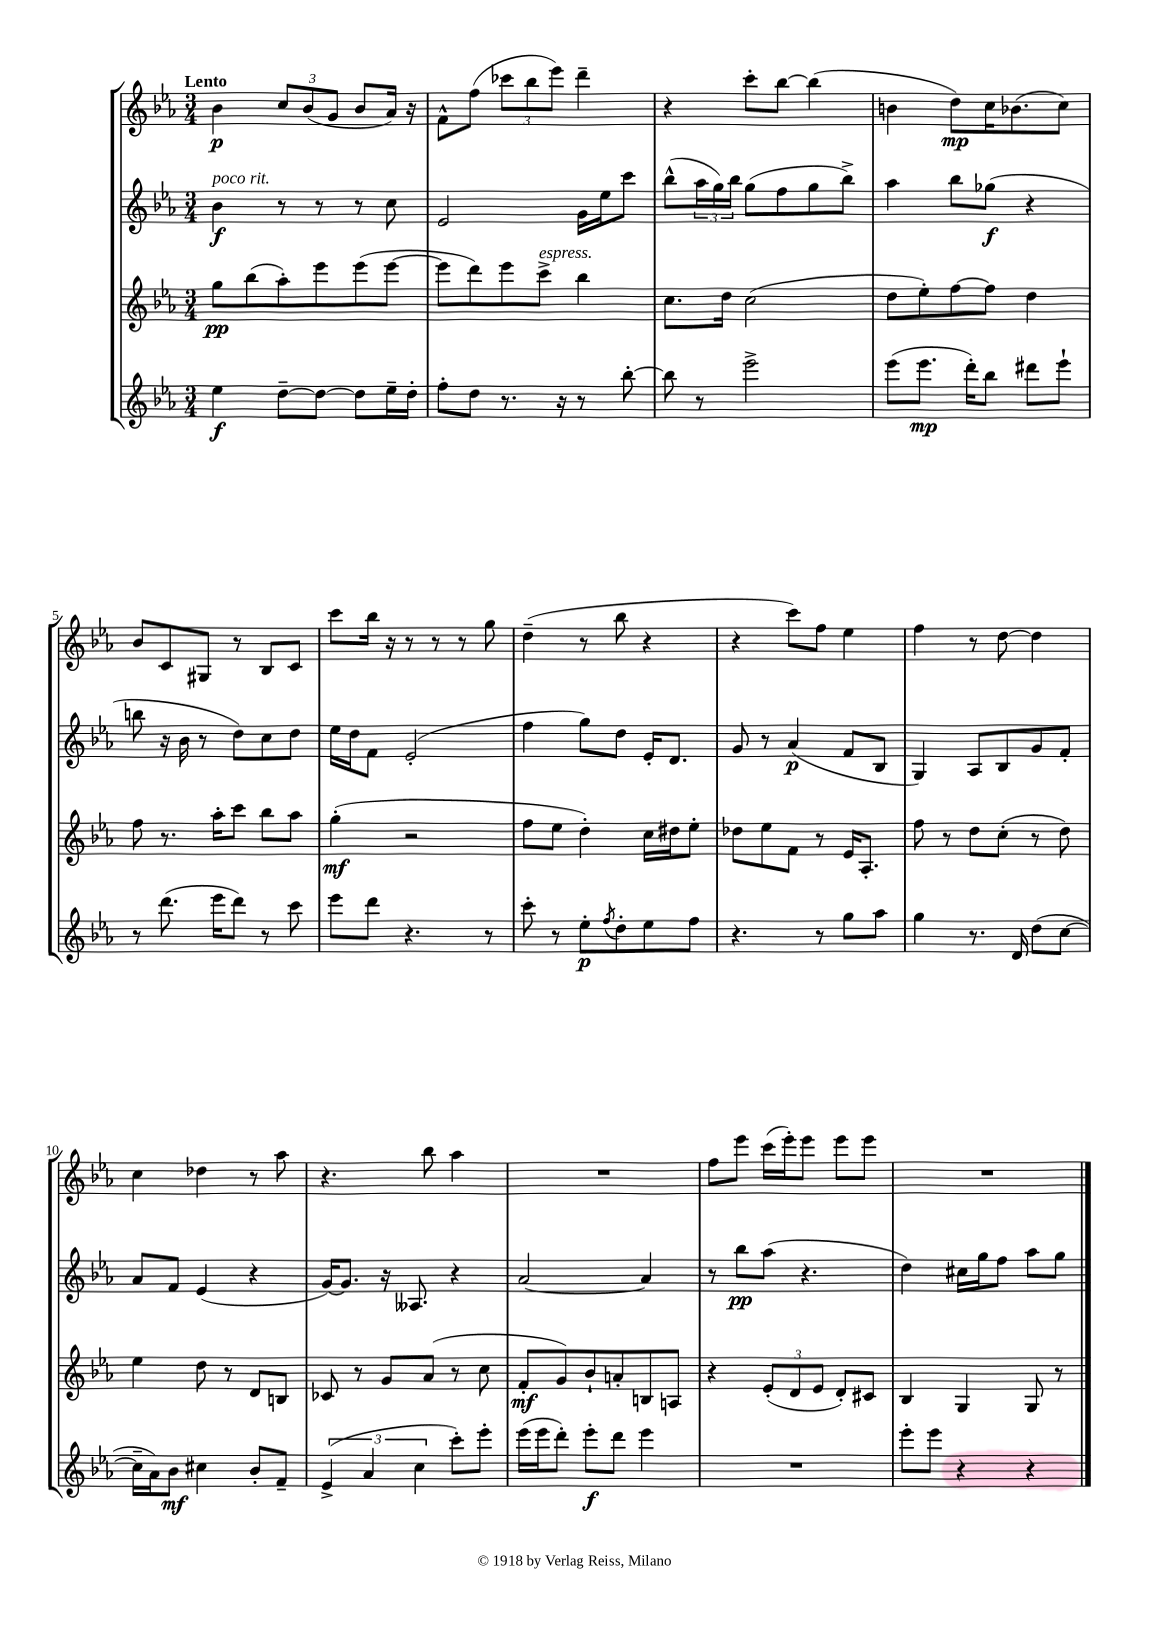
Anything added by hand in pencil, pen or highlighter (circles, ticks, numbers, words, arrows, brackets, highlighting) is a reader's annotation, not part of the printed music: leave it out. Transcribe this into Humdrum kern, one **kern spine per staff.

**kern	**kern	**kern	**kern
*staff4	*staff3	*staff2	*staff1
*clefG2	*clefG2	*clefG2	*clefG2
*k[b-e-a-]	*k[b-e-a-]	*k[b-e-a-]	*k[b-e-a-]
*M3/4	*M3/4	*M3/4	*M3/4
4ee-	8gg	4b-	4b-
.	(8bb-	.	.
[8dd~	8aa-')	8r	12cc
.	.	.	(12b-
8dd_	8eee-	8r	.
.	.	.	12g
8dd]	(8eee-	8r	8b-
16ee-~	[8eee-	8cc	16a-)
16dd'	.	.	16r
=	=	=	=
8ff'	8eee-]	2e-	8f^^
8dd	8ddd)	.	(8ff
8.r	8eee-	.	12ccc-
.	.	.	12bb-
.	8ccc^	.	.
.	.	.	12eee-)
16r	.	.	.
8r	4bb-	16g	4ddd~
.	.	16ee-	.
[8bb-'	.	8ccc	.
=	=	=	=
8bb-]	8.cc	(8bb-^^	4r
8r	.	24aa-	.
.	.	24gg)	.
.	16dd	.	.
.	.	24bb-	.
2eee-^	(2cc	(8gg	8ccc'
.	.	8ff	[8bb-
.	.	8gg	(4bb-]
.	.	8bb-^)	.
=	=	=	=
(8eee-	8dd	4aa-	4b
8.eee-	8ee-')	.	.
.	[8ff	8bb-	8dd)
16ddd')	.	.	.
8bb-	8ff]	(8gg-	16cc
.	.	.	(8.b-
8ddd#	4dd	4r	.
8eee-`	.	.	8cc)
=	=	=	=
8r	8ff	8bb	8b-
(8.ddd	8.r	16r	8c
.	.	16b-	.
.	.	8r	8G#
16eee-	16aa-'	.	.
8ddd)	8ccc	8dd)	8r
8r	8bb-	8cc	8B-
8ccc	8aa-	8dd	8c
=	=	=	=
8eee-	(4gg'	16ee-	8ccc
.	.	16dd	.
8ddd	.	8f	16bb-
.	.	.	16r
4.r	2r	(2e-'	8r
.	.	.	8r
.	.	.	8r
8r	.	.	8gg
=	=	=	=
8ccc'	8ff	4ff	(4dd~
8r	8ee-	.	.
8ee-'	4dd')	8gg)	8r
8qff	.	.	.
8dd'	.	8dd	8bb-
8ee-	16cc	16e-'	4r
.	16dd#	8.d	.
8ff	8ee-'	.	.
=	=	=	=
4.r	8dd-	8g	4r
.	8ee-	8r	.
.	8f	(4a-	8ccc)
8r	8r	.	8ff
8gg	16e-	8f	4ee-
.	8.A-'	.	.
8aa-	.	8B-	.
=	=	=	=
4gg	8ff	4G)	4ff
.	8r	.	.
8.r	8dd	8A-	8r
.	(8cc'	8B-	[8dd
16d	.	.	.
(8dd	8r	8g	4dd]
[8cc	8dd)	8f'	.
=	=	=	=
16cc~]	4ee-	8a-	4cc
16a-)	.	.	.
8b-	.	8f	.
4cc#	8dd	(4e-	4dd-
.	8r	.	.
8b-'	8d	4r	8r
8f~	8B	.	8aa-
=	=	=	=
(6e-^	8c-	[16g)	4.r
.	.	8.g]	.
.	8r	.	.
6a-	.	.	.
.	8g	16r	.
.	.	8.A--	.
6cc	.	.	.
.	(8a-	.	8bb-
8ccc')	8r	4r	4aa-
8eee-'	8cc	.	.
=	=	=	=
(16eee-	8f'	[2a-	2.r
16eee-	.	.	.
8ddd')	8g)	.	.
8eee-'	8b-`	.	.
8ddd	8a'	.	.
4eee-	8B	4a-]	.
.	8A	.	.
=	=	=	=
2.r	4r	8r	8ff
.	.	8bb-	8eee-
.	(12e-'	(8aa-	(16ccc
.	.	.	16eee-')
.	12d	.	.
.	.	4.r	8eee-
.	12e-	.	.
.	8d')	.	8eee-
.	8c#	.	8eee-
=	=	=	=
8eee-'	4B-	4dd)	2.r
8eee-	.	.	.
4r	4G	16cc#	.
.	.	16gg	.
.	.	8ff	.
4r	8G	8aa-	.
.	8r	8gg	.
==	==	==	==
*-	*-	*-	*-
